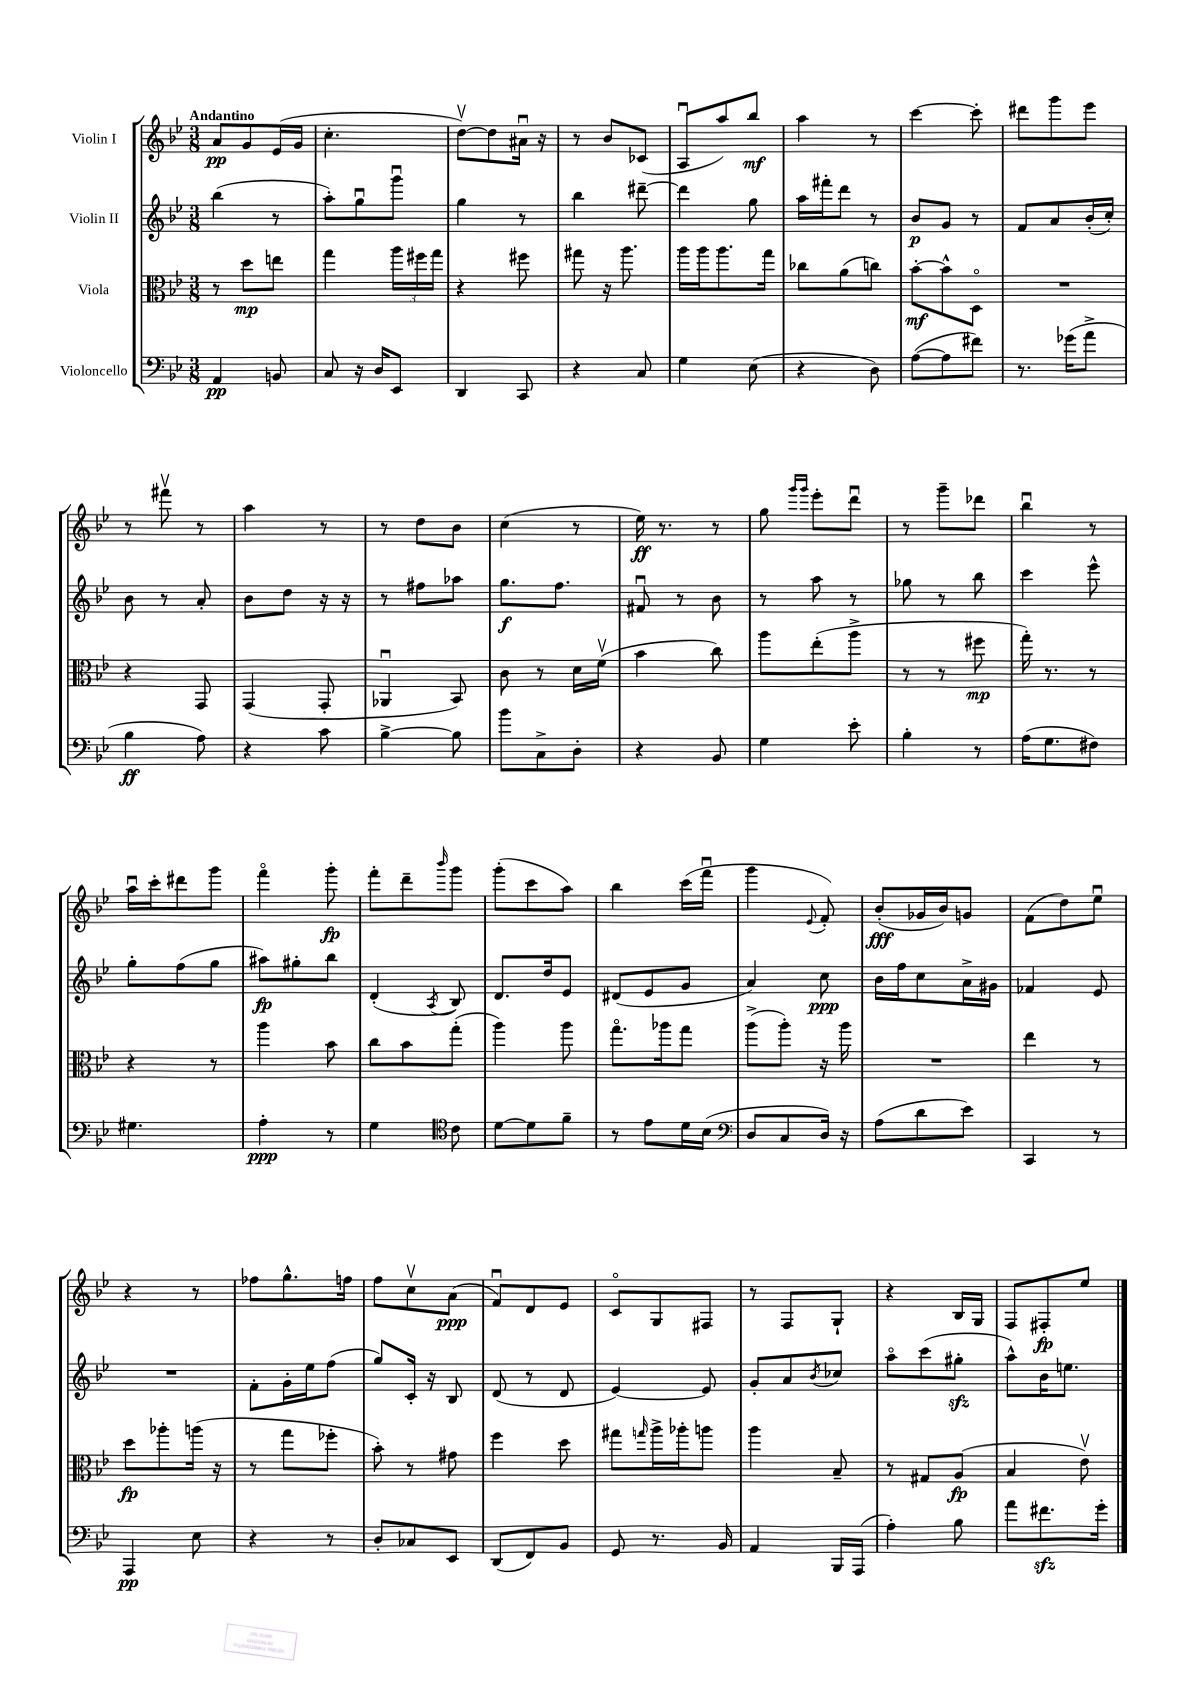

**kern	**kern	**kern	**kern
*staff4	*staff3	*staff2	*staff1
*clefF4	*clefC3	*clefG2	*clefG2
*k[b-e-]	*k[b-e-]	*k[b-e-]	*k[b-e-]
*M3/8	*M3/8	*M3/8	*M3/8
4AA	8r	(4bb-	8a
.	8dd	.	8g
8BB	8ee	8r	(16e-
.	.	.	16g
=	=	=	=
8C	4gg	8aa')	4.cc'
16r	.	8ggu	.
16D	.	.	.
8EE-	24aa	8gggu	.
.	24ff#	.	.
.	24gg	.	.
=	=	=	=
4DD	4r	4gg	[8ddv)
.	.	.	8dd]
8CC	8ff#	8r	16a#u
.	.	.	16r
=	=	=	=
4r	8gg#	4bb-	8r
.	16r	.	8b-
.	8.aa	.	.
8C	.	[8ddd#~	(8c-
=	=	=	=
4G	16aa	4ddd#]	8Au
.	16aa	.	.
.	8.aa	.	8aa)
(8E-	.	8gg	8bb-
.	16gg	.	.
=	=	=	=
4r	8cc-	16aa	4aa
.	.	16fff#'	.
.	(8a	8ddd	.
8D)	8cc)	8r	8r
=	=	=	=
([8A	[8b-'	8b-	[4ccc
8A]	8b-^^]	8g	.
8f#)	8Do	8r	8ccc']
=	=	=	=
8.r	4.r	8f	8ddd#
.	.	8a	8ggg
(16g-	.	.	.
8a^	.	(16b-'	8eee-
.	.	16cc')	.
=	=	=	=
4B-	4r	8b-	8r
.	.	8r	8fff#v
8A)	8GG	8a'	8r
=	=	=	=
4r	(4GG	8b-	4aa
.	.	8dd	.
8c	8GG'	16r	8r
.	.	16r	.
=	=	=	=
[4B-^	4AA-u	8r	8r
.	.	8ff#	8dd
8B-]	8BB-)	8aa-	8b-
=	=	=	=
8b-	8c	8.gg	(4cc
8C^	8r	.	.
.	.	8.ff	.
8D'	16d	.	8r
.	(16fv	.	.
=	=	=	=
4r	4b-	8f#u	16ee-)
.	.	.	8.r
.	.	8r	.
8BB-	8cc)	8b-	8r
=	=	=	=
4G	8aa	8r	8gg
.	.	.	16qqggg
.	.	.	16qqggg
.	(8ee-'	8aa	8eee-'
8e-'	8aa^	8r	8dddu
=	=	=	=
4B-'	8r	8gg-	8r
.	8r	8r	8ggg~
8r	8ff#	8bb-	8ddd-
=	=	=	=
(16A	16gg')	4ccc	4bb-u
8.G	8.r	.	.
8F#)	8r	8eee-^^	8r
=	=	=	=
4.G#	4r	8gg'	16aau
.	.	.	16ccc'
.	.	(8ff	8ddd#
.	8r	8gg	8ggg
=	=	=	=
4A'	4aa	8aa#)	4fffo
.	.	8gg#'	.
8r	8b-	8bb-	8ggg'
=	=	=	=
4G	8cc	(4d'	8fff'
.	8b-	.	8ddd~
*clefC4	*	*	*
.	.	8qA	16qqbbb-
8c	(8gg'	8B-)	8ggg
=	=	=	=
[8d	4aa)	8.d	(8ggg'
8d]	.	.	8ccc
.	.	16dd	.
8f~	8aa	8e-	8aa)
=	=	=	=
8r	8.ggo	(8d#	4bb-
8e-	.	8e-	.
.	16aa-	.	.
16d	8gg	8g	(16ccc
(16B-	.	.	16fffu
=	=	=	=
*clefF4	*	*	*
8D	(8aa^	4a)	4ggg
8C	8aa')	.	.
.	.	.	8qqe-
16D)	16r	8cc	8f')
16r	16aa	.	.
=	=	=	=
(8A	4.r	16b-	(8b-'
.	.	16ff	.
8d	.	8cc	16g-
.	.	.	16b-)
8e-)	.	16a^	8g
.	.	16g#	.
=	=	=	=
4CC	4ee-	4f-	(8f
.	.	.	8dd)
8r	8r	8e-	8ee-u
=	=	=	=
4AAA	8dd	4.r	4r
.	8aa-'	.	.
8E-	(16aa	.	8r
.	16r	.	.
=	=	=	=
4r	8r	8f'	8ff-
.	8gg	16g'	8.gg^^
.	.	16ee-	.
8r	8ff-'	(8ff	.
.	.	.	16ff
=	=	=	=
8D'	8b-')	8gg)	8ff
8C-	8r	16c'	8ccv
.	.	16r	.
8EE-	8g#	8B-	(8a
=	=	=	=
(8DD	4ff	(8d	8fu)
8FF)	.	8r	8d
8BB-	8dd	8d	8e-
=	=	=	=
8GG	8gg#	[4e-)	8co
.	16qqgg	.	.
8.r	16aa^	.	8G
.	16aa-'	.	.
.	8aa	8e-]	8F#
16BB-	.	.	.
=	=	=	=
4AA	4aa	8g'	8r
.	.	8a	8F
.	.	8qb-	.
16BBB-	8B-~	8cc-	8G`
(16AAA	.	.	.
=	=	=	=
4A')	8r	8aao	4r
.	8G#	(8ccc	.
8B-	(8A	8gg#'	16B-
.	.	.	16G
=	=	=	=
8a	4B-	8aa^^)	8F
8.f#	.	16b-	8F#'
.	.	8.ee	.
.	8e-v)	.	8ee-
16g'	.	.	.
==	==	==	==
*-	*-	*-	*-
